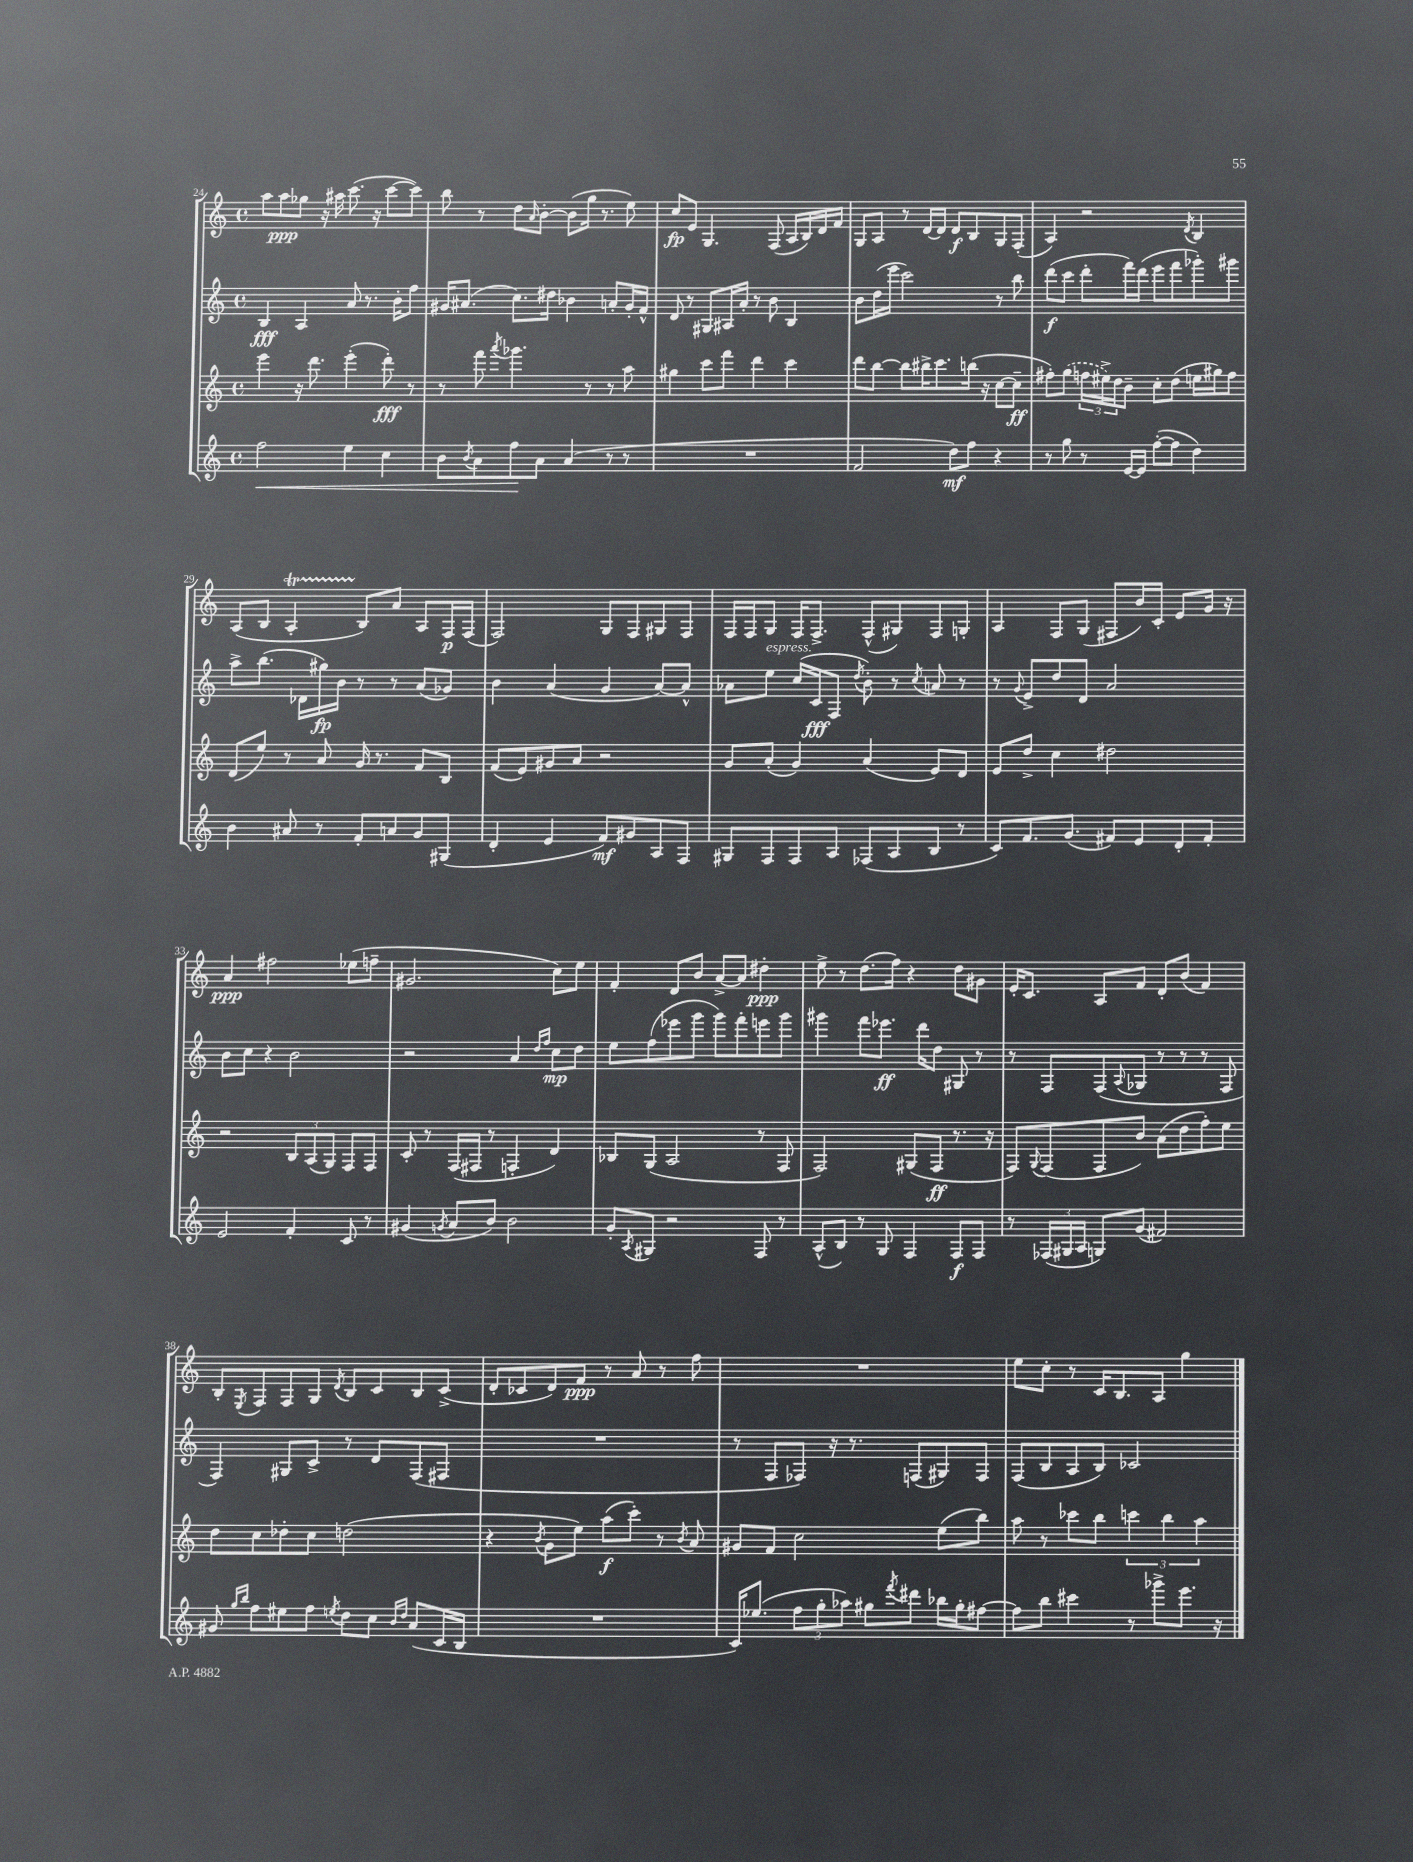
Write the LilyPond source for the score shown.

<<
\new StaffGroup <<
\new Staff = "s0" {
    \clef treble \key c \major \defaultTimeSignature \time 4/4
    a''8 a''8\ppp ges''8 r16 ais''16 c'''8.( r16 c'''8~ c'''8) |
    b''8 r8 d''8 \grace { a'16 } b'8~-. b'8( g''16 r8. e''8) |
    c''8\fp e'8 g4. f8( a16 b16) d'16 f'16 |
    g8 a8 r8 d'16~ d'16 d'8\f b8 g8 f8-.( |
    a4) r2 \acciaccatura { d'8 } b4 |
    a8( b8 a4-.\startTrillSpan b8\stopTrillSpan) a'8 a8 f16\p f16( |
    f2) g8 f8 gis8 f8 |
    f16 f16 g8 f16 f8.-> f8-^( gis8) f8 g8-. |
    a4 f8 g8( fis8 b'16) c'16-. e'8 g'16 r16 |
    a'4\ppp fis''2 ees''8( f''8-- |
    gis'2. c''8) e''8 |
    f'4-. d'8 b'8 a'8~-> a'8 dis''4-.\ppp |
    e''8-> r8 d''8.( f''16) r4 d''8 gis'8 |
    e'16-. c'8. a8 f'8 d'8-. b'8( f'4) |
    b8-. \acciaccatura { e8 } f8 f8 g8 \acciaccatura { d'8 } b8 c'8 b8 c'8->( |
    d'8-. ces'8 d'8) f'8\ppp r8 a'8 r8 f''8 |
    R1 |
    e''8 c''8-. r8 c'16 b8. a8 g''4 \bar "|." |
}
\new Staff = "s1" {
    \clef treble \key c \major \defaultTimeSignature \time 4/4
    b4\fff a4 a'8 r8. b'16-. f''8 |
    gis'16 ais'8.( c''8.) dis''16 bes'4 a'8-. gis'16-. f'16-^ |
    d'8 r8 gis8 ais16 a'16-. r8 b'8 b4 |
    b'8 d''16( e'''16 c'''2) r8 b''8 |
    d'''8\f( c'''8 d'''8-. f'''16) d'''16( e'''8 f'''8 ges'''8-.) gis'''8 |
    a''8-> b''8.( des'16 gis''16\fp) b'16 r8 r8 a'8( ges'8) |
    b'4 a'4( g'4 a'8~) a'8-^ |
    aes'8 e''8^\markup { \italic "espress." } c''16( c'16\fff f8 \acciaccatura { d''8 } b'8-.) r8 \acciaccatura { c''8 } a'8 r8 |
    r8 \appoggiatura { g'8 } e'8-> d''8 d'8 a'2 |
    b'8 c''8 r4 b'2 |
    r2 a'4 \grace { d''16 f''16 } c''8\mp d''8 |
    e''8 f''8( ees'''8 g'''8 g'''8) f'''8-. e'''8 g'''8 |
    gis'''4 f'''8 ees'''8.\ff d'''16 d''8 gis8 r8 |
    r8 f8 f8( \appoggiatura { a8 } ges8 r8 r8 r8 f8 |
    f4) gis8 c'8-> r8 d'8 f8( fis8 |
    R1 |
    r8 f8 fes8) r16 r8. f8( gis8) f8 |
    f8( b8 a8 b8) ces'2 \bar "|." |
}
\new Staff = "s2" {
    \clef treble \key c \major \defaultTimeSignature \time 4/4
    e'''4 r16 d'''8. e'''4-.( d'''8-.\fff) r8 |
    r8 f'''8 \acciaccatura { a'''8 } ges'''4. r8 r8 a''8 |
    gis''4 c'''8 f'''8 d'''4 c'''4 |
    d'''8 b''8~ b''8 bis''16-> c'''8. b''16( r16 c''8~ c''8--\ff |
    fis''8-.) \once \slurDashed g''8( \tuplet 3/2 { f''16 eis''16->) d''16 } b'8-- c''8-. d''8( e''16 gis''16) f''8 |
    d'8( e''8) r8 a'8 g'16 r8. f'8 b8 |
    f'8( e'8) gis'8 a'8 r2 |
    g'8 a'8-.( g'4) a'4( e'8) d'8 |
    e'8 d''8-> c''4 dis''2 |
    r2 \tuplet 3/2 { b8 a8( g8) } f8 f8 |
    c'8-. r8 f16( fis16 r8 f4-. d'4) |
    bes8 g8( a2 r8 f8 |
    f2) gis8( f8\ff r8. r16 |
    f8) \appoggiatura { g8 } f8( f8 b'8) a'8( d''8 f''8-.) e''8 |
    d''8 c''8 des''8-. c''8 d''2( |
    r4 \acciaccatura { b'8 } g'8 e''8) a''8\f( c'''8-.) r8 \acciaccatura { b'8 } a'8 |
    gis'8 f'8 c''2 e''8( b''8) |
    a''8 r8 ces'''8 b''8 \tuplet 3/2 { c'''4 b''4 a''4 } \bar "|." |
}
\new Staff = "s3" {
    \clef treble \key c \major \defaultTimeSignature \time 4/4
    f''2\< e''4 c''4 |
    b'8 \acciaccatura { b'8 } a'8 f''8\! a'8 a'4( r8 r8 |
    R1 |
    f'2 d''8\mf) f''8 r4 |
    r8 g''8 r8 e'16~ e'16 f''8~-.( f''8 d''4) |
    b'4 ais'8 r8 f'8-. a'8 g'8 gis8( |
    d'4-. e'4 f'8\mf) gis'8 a8 f8 |
    gis8 f8 f8 a8 fes8( a8 b8 r8 |
    c'8) f'8. g'8.( fis'8) e'8 d'8-. fis'8-. |
    e'2 f'4-. c'8 r8 |
    gis'4( \acciaccatura { g'8 } a'8 b'8) b'2 |
    g'8-. \acciaccatura { a8 } gis8 r2 f8 r8 |
    a8-^( b8) r8 g8 f4 f8\f f8 |
    r8 \tuplet 3/2 { fes16( gis16 a16 } g8) g'8( fis'2) |
    gis'8 \grace { g''16 b''16 } f''8 eis''8 f''8 \acciaccatura { e''8 } d''8 c''8 \grace { b'16 d''16 } a'8( c'16 b16 |
    R1 |
    c'16) ees''8.( \tuplet 3/2 { f''8 g''8-. aes''8) } gis''8 \acciaccatura { f'''8 } dis'''8 bes''16 gis''16-. fis''8~ |
    fis''8 b''8 cis'''4 r8 ges'''8-> e'''8. r16 \bar "|." |
}
>>
>>
\layout { \context { \Score currentBarNumber = #24 } }
